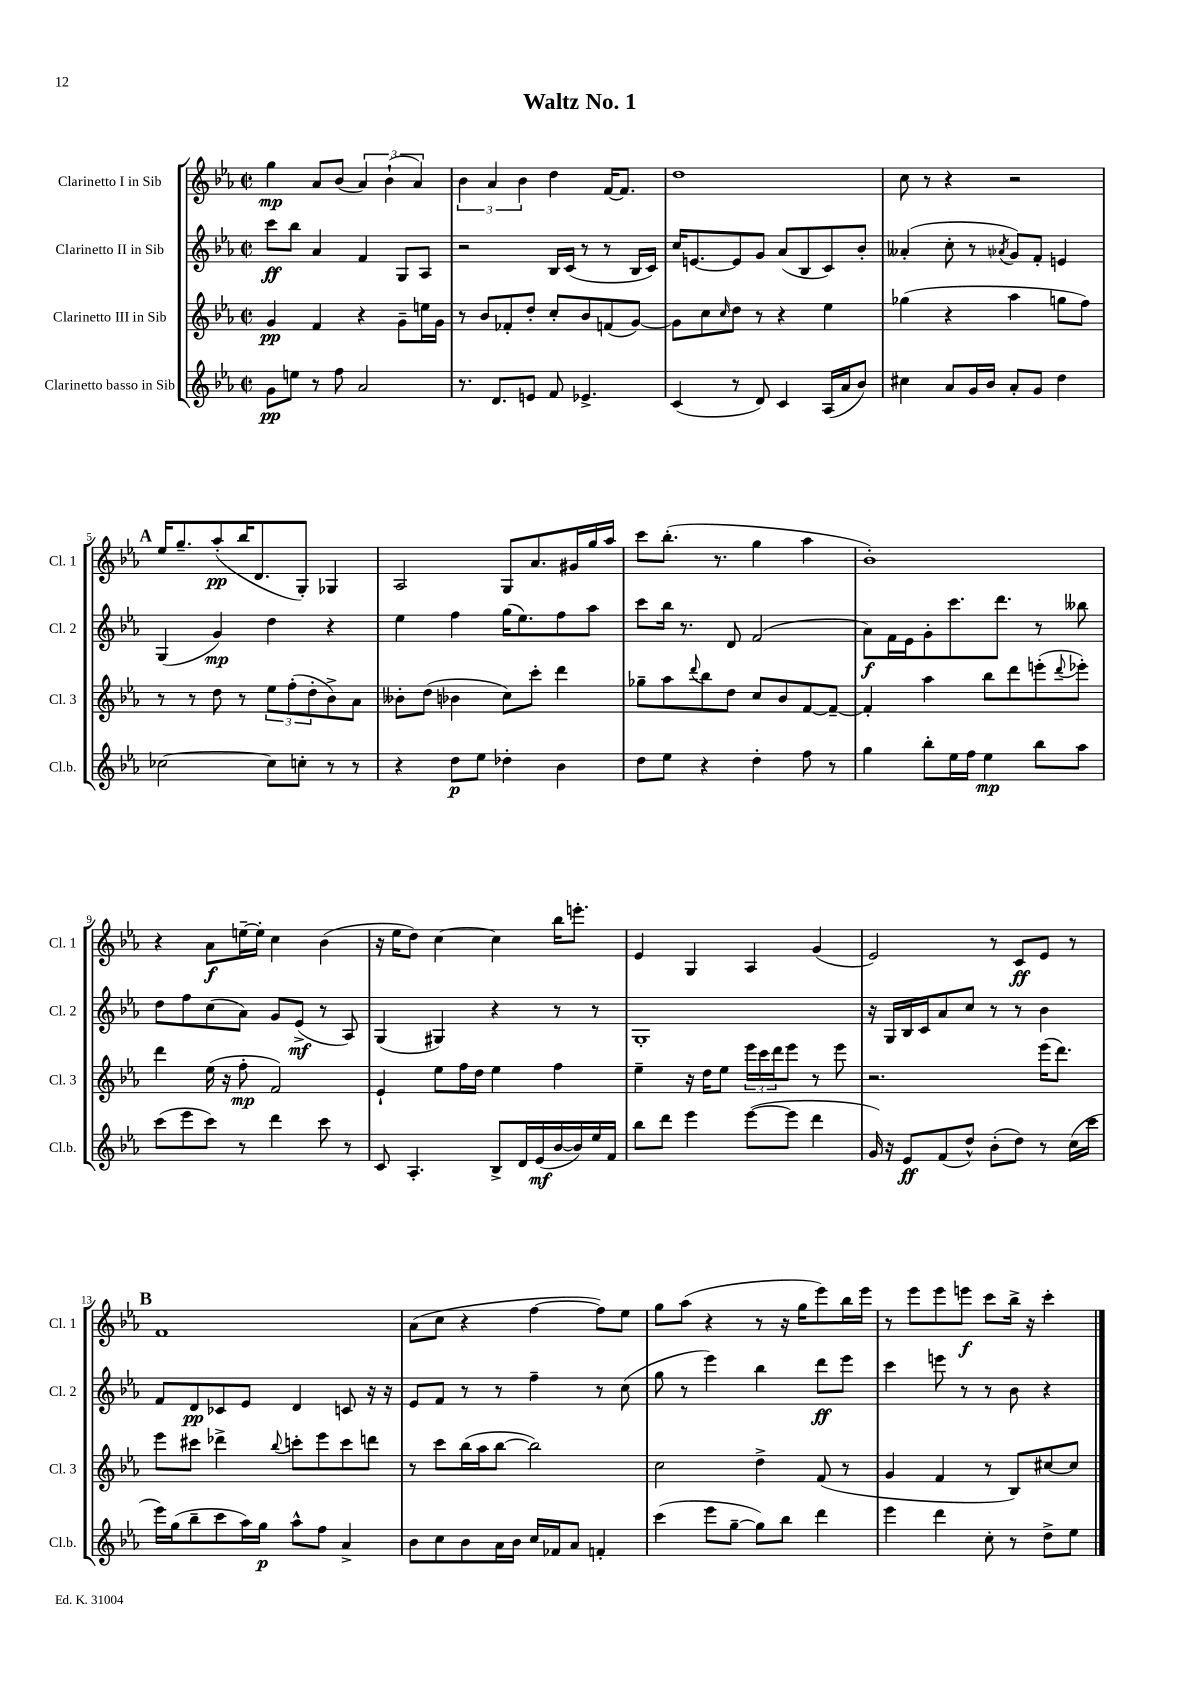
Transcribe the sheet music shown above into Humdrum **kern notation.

**kern	**dynam	**kern	**dynam	**kern	**dynam	**kern	**dynam
*part4	*part4	*part3	*part3	*part2	*part2	*part1	*part1
*staff4	*staff4	*staff3	*staff3	*staff2	*staff2	*staff1	*staff1
*I"Clarinetto basso in Sib	*	*I"Clarinetto III in Sib	*	*I"Clarinetto II in Sib	*	*I"Clarinetto I in Sib	*
*I'Cl.b.	*	*I'Cl. 3	*	*I'Cl. 2	*	*I'Cl. 1	*
*clefG2	*	*clefG2	*	*clefG2	*	*clefG2	*
*k[b-e-a-]	*	*k[b-e-a-]	*	*k[b-e-a-]	*	*k[b-e-a-]	*
*M2/2	*	*M2/2	*	*M2/2	*	*M2/2	*
*met(c|)	*	*met(c|)	*	*met(c|)	*	*met(c|)	*
=1	=1	=1	=1	=1	=1	=1	=1
8g\L	pp	4g/	pp	8ccc\L	ff	4gg\	mp
8een\J	.	.	.	8bb-\J	.	.	.
8r	.	4f/	.	4a-/	.	8a-/L	.
8ff\	.	.	.	.	.	(8b-/J	.
2a-/	.	4r	.	4f/	.	6a-/)	.
.	.	.	.	.	.	(6b-`\	.
.	.	8g~\L	.	8G/L	.	.	.
.	.	.	.	.	.	6a-/)	.
.	.	16een\L	.	8A-/J	.	.	.
.	.	16g\JJ	.	.	.	.	.
=2	=2	=2	=2	=2	=2	=2	=2
8.r	.	8r	.	2r	.	6b-\	.
.	.	8b-/L	.	.	.	.	.
.	.	.	.	.	.	6a-/	.
8.d/L	.	.	.	.	.	.	.
.	.	8f-X'/	.	.	.	.	.
.	.	.	.	.	.	6b-\	.
8en/J	.	8dd'/J	.	.	.	.	.
8f/	.	8cc'/L	.	16B-/LL	.	4dd\	.
.	.	.	.	(16c/JJ	.	.	.
4.e-X^/	.	8b-/	.	8r	.	.	.
.	.	(8fn/	.	8r	.	[16f/KL	.
.	.	.	.	.	.	8.f/J]	.
.	.	[8g/J)	.	16B-/LL	.	.	.
.	.	.	.	16c/JJ)	.	.	.
=3	=3	=3	=3	=3	=3	=3	=3
(4c/	.	8g\L]	.	16cc/KL	.	1dd	.
.	.	.	.	[8.en/	.	.	.
.	.	8cc\	.	.	.	.	.
.	.	16qqcc/	.	.	.	.	.
8r	.	8dd\J	.	8e/]	.	.	.
8d/)	.	8r	.	8g/J	.	.	.
4c/	.	4r	.	(8a-/L	.	.	.
.	.	.	.	8B-/	.	.	.
(16A-/LL	.	4ee-\	.	8c/)	.	.	.
16a-/J	.	.	.	.	.	.	.
8b-/J)	.	.	.	8b-'/J	.	.	.
=4	=4	=4	=4	=4	=4	=4	=4
4cc#X\	.	(4gg-X\	.	(4a--X'/	.	8cc\	.
.	.	.	.	.	.	8r	.
8a-/L	.	4r	.	8cc'\	.	4r	.
16g/L	.	.	.	8r	.	.	.
16b-/JJ	.	.	.	.	.	.	.
.	.	.	.	8qa-X/	.	.	.
8a-'/L	.	4aa-\	.	8g/L)	.	2r	.
8g/J	.	.	.	8f'/J	.	.	.
4dd\	.	8ggn\L	.	4en/	.	.	.
.	.	8ff\J)	.	.	.	.	.
!!LO:LB:g=z
!!LO:REH:place=s1:t=A
=5	=5	=5	=5	=5	=5	=5	=5
[2cc-X\	.	8r	.	(4G/	.	16ee-/KL	.
.	.	.	.	.	.	8.gg~/	.
.	.	8r	.	.	.	.	.
.	.	8dd\	.	4g/)	mp	(8aa-'/	pp
.	.	8r	.	.	.	16bb-/K	.
.	.	.	.	.	.	8.d/	.
8cc-\L]	.	12ee-\L	.	4dd\	.	.	.
.	.	(12ff'\	.	.	.	.	.
8ccn'\J	.	.	.	.	.	8G'/J)	.
.	.	12dd'\	.	.	.	.	.
8r	.	8b-^\)	.	4r	.	4G-X/	.
8r	.	8a-\J	.	.	.	.	.
=6	=6	=6	=6	=6	=6	=6	=6
4r	.	8b--X'\L	.	4ee-\	.	2A-/	.
.	.	(8dd\J	.	.	.	.	.
8dd\L	p	4b-X\	.	4ff\	.	.	.
8ee-\J	.	.	.	.	.	.	.
4dd-X'\	.	8cc\L)	.	(16gg\KL	.	8G/L	.
.	.	.	.	8.ee-\)	.	.	.
.	.	8ccc'\J	.	.	.	8.a-/	.
4b-\	.	4ddd\	.	8ff\	.	.	.
.	.	.	.	.	.	16g#X/L	.
.	.	.	.	8aa-\J	.	16gg/	.
.	.	.	.	.	.	16aa-/JJ	.
=7	=7	=7	=7	=7	=7	=7	=7
8dd\L	.	8gg-X~\L	.	8ccc\L	.	8ccc\L	.
8ee-\J	.	8aa-\	.	16bb-\Jk	.	(8.bb-'\J	.
.	.	.	.	8.r	.	.	.
.	.	8qqddd/	.	.	.	.	.
4r	.	8bb-\	.	.	.	.	.
.	.	.	.	.	.	8.r	.
.	.	8dd\J	.	8d/	.	.	.
4dd'\	.	8cc/L	.	(2f/	.	4gg\	.
.	.	8b-/	.	.	.	.	.
8ff\	.	[8f/	.	.	.	4aa-\	.
8r	.	8f~/J_	.	.	.	.	.
=8	=8	=8	=8	=8	=8	=8	=8
4gg\	.	4f'/]	.	8a-\L)	f	1b-')	.
.	.	.	.	16f\L	.	.	.
.	.	.	.	16e-\J	.	.	.
8bb-'\L	.	4aa-\	.	8g'\	.	.	.
16ee-\L	.	.	.	8.ccc\	.	.	.
16ff\JJ	.	.	.	.	.	.	.
4ee-\	mp	8bb-\L	.	.	.	.	.
.	.	.	.	8.ddd\J	.	.	.
.	.	8ddd\	.	.	.	.	.
8bb-\L	.	(8eeen'\	.	8r	.	.	.
.	.	8qqddd/	.	.	.	.	.
8aa-\J	.	8eee-X'\J)	.	8bb--X\	.	.	.
!!LO:LB:g=z
=9	=9	=9	=9	=9	=9	=9	=9
(8ccc\L	.	4ddd\	.	8dd\L	.	4r	.
8eee-\	.	.	.	8ff\	.	.	.
8ccc\J)	.	(16ee-\	.	(8cc\	.	8a-\L	f
.	.	16r	.	.	.	.	.
8r	.	8ff'\	mp	8a-\J)	.	[16een~\L	.
.	.	.	.	.	.	16ee'\JJ]	.
4ddd\	.	2f/)	.	8g/L	.	4cc\	.
.	.	.	.	(8e-^/J	mf	.	.
8ccc\	.	.	.	8r	.	(4b-\	.
8r	.	.	.	8A-/)	.	.	.
=10	=10	=10	=10	=10	=10	=10	=10
8c/	.	4e-`/	.	(4G/	.	16r	.
.	.	.	.	.	.	16ee-\KL	.
4.A-'/	.	.	.	.	.	8dd\J)	.
.	.	8ee-\L	.	4G#X/)	.	[4cc\	.
.	.	16ff\L	.	.	.	.	.
.	.	16dd\JJ	.	.	.	.	.
8B-^/L	.	4ee-\	.	4r	.	4cc\]	.
16d/L	.	.	.	.	.	.	.
(16e-/	mf	.	.	.	.	.	.
[16b-/	.	4ff\	.	8r	.	16bb-\KL	.
16b-/])	.	.	.	.	.	8.eeen'\J	.
16ee-/	.	.	.	8r	.	.	.
16f/JJ	.	.	.	.	.	.	.
=11	=11	=11	=11	=11	=11	=11	=11
8bb-\L	.	4ee-~\	.	1G'	.	4e-/	.
8ddd\J	.	.	.	.	.	.	.
4eee-\	.	16r	.	.	.	4G/	.
.	.	16dd\KL	.	.	.	.	.
.	.	8ee-\J	.	.	.	.	.
([8eee-\L	.	24eee-\LL	.	.	.	4A-/	.
.	.	24ccc\	.	.	.	.	.
.	.	24ddd\J	.	.	.	.	.
8eee-\J]	.	8eee-\J	.	.	.	.	.
4ddd\	.	8r	.	.	.	(4g/	.
.	.	8eee-\	.	.	.	.	.
=12	=12	=12	=12	=12	=12	=12	=12
16g/)	.	2.r	.	16r	.	2e-/)	.
16r	.	.	.	16G/LL	.	.	.
8e-/L	ff	.	.	16B-/	.	.	.
.	.	.	.	16c/J	.	.	.
(8f/	.	.	.	8a-/	.	.	.
8dd^^/J)	.	.	.	8cc/J	.	.	.
(8b-'\L	.	.	.	8r	.	8r	.
8dd\J)	.	.	.	8r	.	8c/L	ff
8r	.	(16eee-\KL	.	4b-\	.	8e-/J	.
.	.	8.ddd\J)	.	.	.	.	.
(16cc\LL	.	.	.	.	.	8r	.
16ccc\JJ	.	.	.	.	.	.	.
!!LO:LB:g=z
!!LO:REH:place=s1:t=B
=13	=13	=13	=13	=13	=13	=13	=13
16eee-\LL)	.	8eee-\L	.	8f/L	.	1f	.
(16gg\J	.	.	.	.	.	.	.
8bb-~\	.	8ccc#X\J	.	8d/	pp	.	.
8ccc\	.	4ddd-X^\	.	8c-X/	.	.	.
16aa-\L)	.	.	.	8e-/J	.	.	.
16gg\JJ	p	.	.	.	.	.	.
.	.	8qqbb-/	.	.	.	.	.
8aa-^^\L	.	8cccn'\L	.	4d/	.	.	.
8ff\J	.	8eee-\	.	.	.	.	.
4a-^/	.	8ccc\	.	8cn/	.	.	.
.	.	8dddn\J	.	16r	.	.	.
.	.	.	.	16r	.	.	.
=14	=14	=14	=14	=14	=14	=14	=14
8b-\L	.	8r	.	8e-/L	.	(8a-\L	.
8cc\	.	8ccc\L	.	8f/J	.	8cc\J	.
8b-\	.	(16bb-\L	.	8r	.	4r	.
.	.	16aa-\J	.	.	.	.	.
16a-\L	.	[8bb-\J	.	8r	.	.	.
16b-\JJ	.	.	.	.	.	.	.
16cc/LL	.	2bb-\])	.	4ff~\	.	[4ff\	.
16f-X/J	.	.	.	.	.	.	.
8a-/J	.	.	.	.	.	.	.
4fn'/	.	.	.	8r	.	8ff\L])	.
.	.	.	.	(8cc\	.	8ee-\J	.
=15	=15	=15	=15	=15	=15	=15	=15
(4ccc\	.	2cc\	.	8gg\	.	8gg\L	.
.	.	.	.	8r	.	(8aa-\J	.
8eee-\L	.	.	.	4eee-\)	.	4r	.
[8gg~\J	.	.	.	.	.	.	.
8gg\L])	.	4dd^\	.	4bb-\	.	8r	.
8bb-\J	.	.	.	.	.	16r	.
.	.	.	.	.	.	16gg\KL	.
4ddd\	.	(8f/	.	8ddd\L	ff	8eee-\)	.
.	.	8r	.	8eee-\J	.	16bb-\L	.
.	.	.	.	.	.	16eee-\JJ	.
=16	=16	=16	=16	=16	=16	=16	=16
4eee-\	.	4g/	.	4ccc\	.	8r	.
.	.	.	.	.	.	8eee-\L	.
4ddd\	.	4f/	.	8eeen\	.	8eee-\	.
.	.	.	.	8r	.	8eeen\J	f
8cc'\	.	8r	.	8r	.	8ccc\L	.
8r	.	8B-/L)	.	8b-\	.	16bb-^\Jk	.
.	.	.	.	.	.	16r	.
8dd^\L	.	[8cc#X/	.	4r	.	4ccc'\	.
8ee-\J	.	8cc#/J]	.	.	.	.	.
==	==	==	==	==	==	==	==
*-	*-	*-	*-	*-	*-	*-	*-
